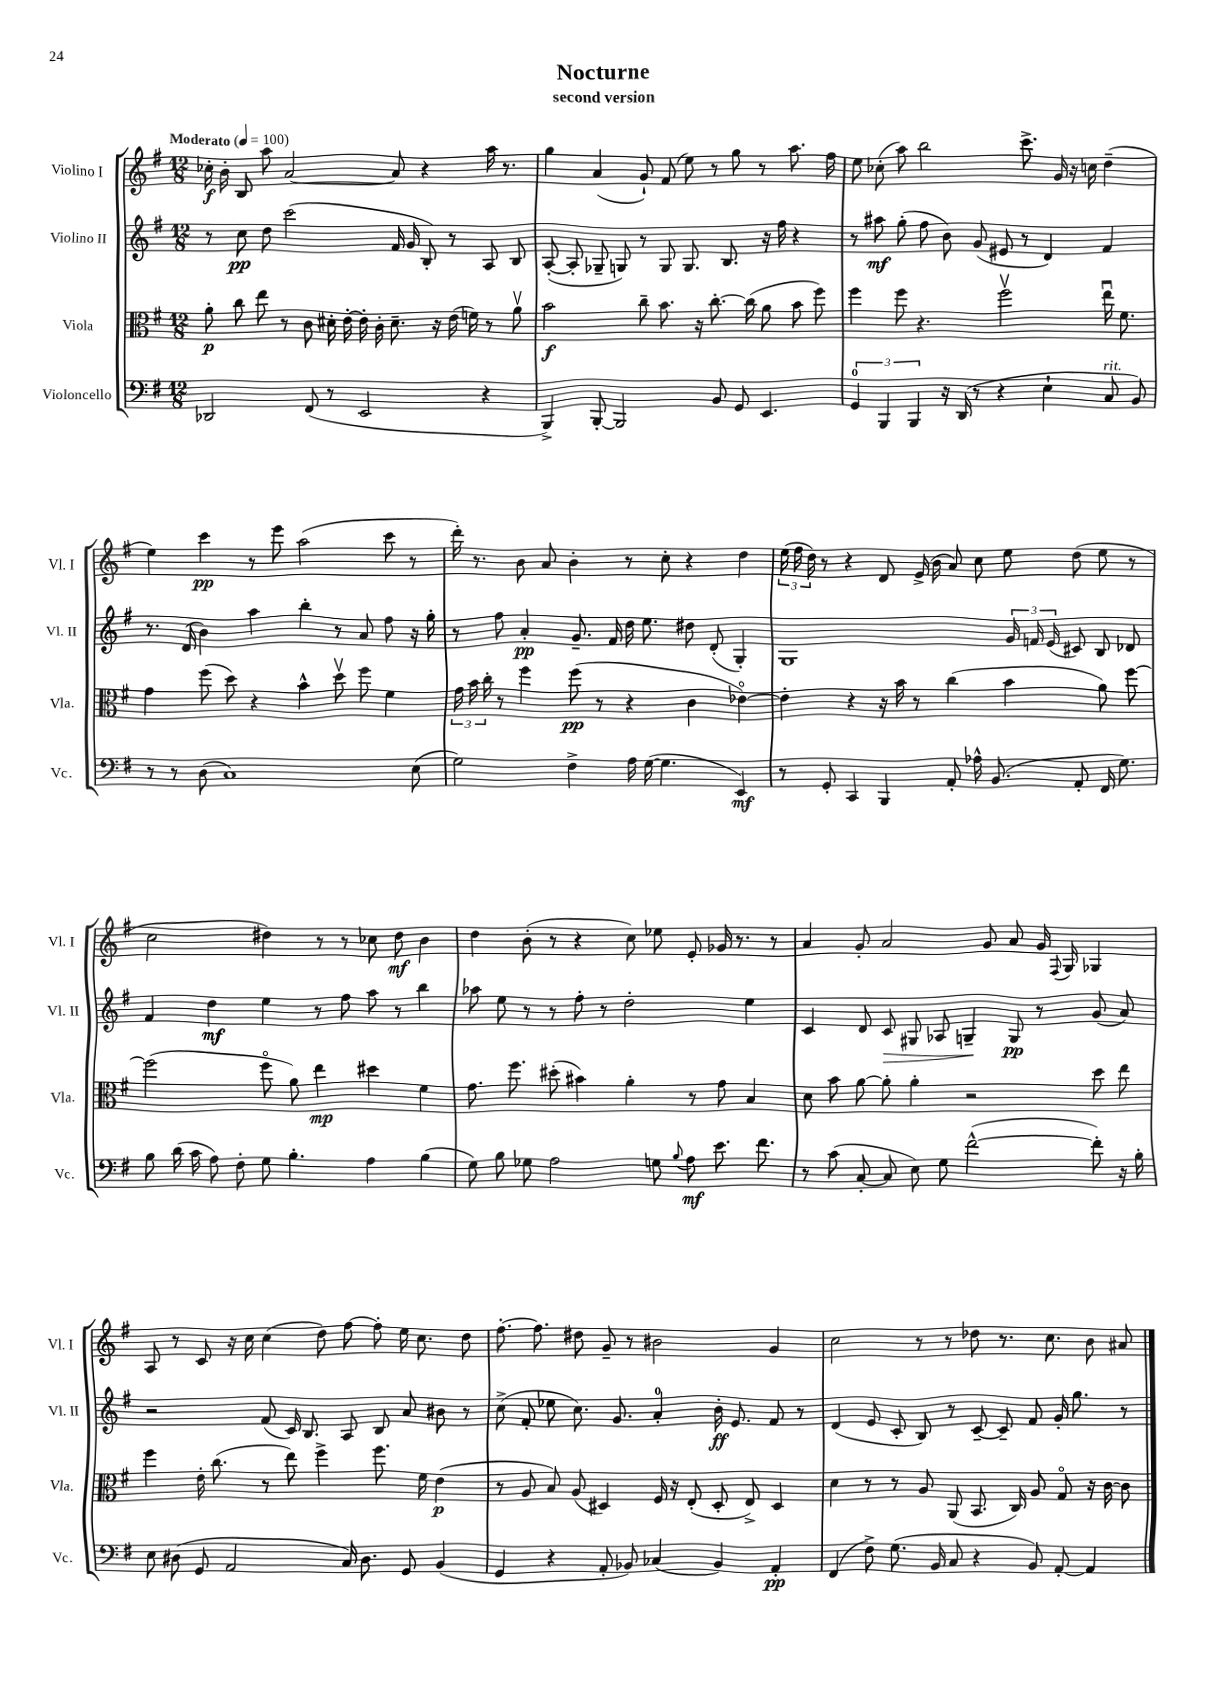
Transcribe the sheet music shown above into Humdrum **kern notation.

**kern	**kern	**kern	**kern
*staff4	*staff3	*staff2	*staff1
*clefF4	*clefC3	*clefG2	*clefG2
*k[f#]	*k[f#]	*k[f#]	*k[f#]
*M12/8	*M12/8	*M12/8	*M12/8
*MM100	*MM100	*MM100	*MM100
2DD-	8a'	8r	16cc-'
.	.	.	16b'
.	8cc	8cc	8B
.	8ee	8dd	8aa
.	8r	(2ccc	[2a
(8FF#	8c	.	.
8r	16d#'	.	.
.	[16e'	.	.
2EE	16e']	.	.
.	16c'	.	.
.	8.d#~	16f#	8a]
.	.	16g	.
.	.	8B')	4r
.	16r	.	.
.	(16e	8r	.
.	16f)	.	.
4r	8r	8A	16aa
.	.	.	8.r
.	8av	8B	.
=	=	=	=
4BBB^)	2b	([8A'	4gg
.	.	8A']	.
[8BBB'	.	8G-~	(4a
2BBB]	.	8G)	.
.	8cc~	8r	8g`)
.	8.b	8G	(8f#
.	.	8.G	8ee)
.	16r	.	.
8BB	[8.cc'	.	8r
.	.	8.B	.
8GG	.	.	8gg
.	(16cc]	.	.
4.EE	8a	16r	8r
.	.	16ff#	.
.	8b	4r	8.aa
.	8ff#)	.	.
.	.	.	16ff#
=	=	=	=
6GG	4ff#	8r	8ee
.	.	8aa#	(8cc-'
6BBB	.	.	.
.	8ff#	(8gg'	8aa)
6BBB	.	.	.
.	4.r	8ff#	2bb
16r	.	8b)	.
(16DD	.	.	.
8r	.	(8g	.
4r	2ff#v	8e#	.
.	.	8r	8.ccc^
4E`	.	4d)	.
.	.	.	16g
.	.	.	16r
.	.	.	16cc
8C	16eeu	4f#	(4dd~
.	8.f#	.	.
8BB)	.	.	.
=	=	=	=
8r	4g	8.r	4ee)
8r	.	.	.
.	.	(16d	.
(8D	(8ff#	4b)	4ccc
1C)	8dd)	.	.
.	4r	4aa	8r
.	.	.	8eee
.	4b^^	4bb'	(2aa
.	8ddv	8r	.
.	8ff#	8a	.
.	4f#	8ff#	8ccc
(8E	.	16r	8r
.	.	16gg'	.
=	=	=	=
2G)	24g	8r	16ddd')
.	24b	.	.
.	.	.	8.r
.	24cc'	.	.
.	8r	8ff#	.
.	4ff#	4a'	8b
.	.	.	8a
4F#^	(8ff#	8.g~	4b'
.	8r	.	.
.	.	16f#	.
16A	4r	16dd	8r
([16G	.	8.ee	.
4.G]	.	.	8cc'
.	4c	8dd#	4r
.	.	(8d'	.
4EE)	[4e-o)	4G')	4dd
=	=	=	=
8r	4e-']	1G	(24ee
.	.	.	24ff#
.	.	.	24dd)
8GG'	.	.	8r
4CC	4r	.	4r
4BBB	16r	.	8d
.	16b	.	.
.	8r	.	(16e^
.	.	.	16b
8AA'	(4cc	.	8a)
16A-^^	.	.	8cc
(8.BB	.	.	.
.	4b	24g	8ee
.	.	24f	.
.	.	(24e	.
8AA'	.	8c#)	(8dd
16FF#	8a)	8B	8ee
8.G)	.	.	.
.	[8ff#	8d-	8r
=	=	=	=
8B	(2ff#]	4f#	2cc
(16d	.	.	.
16c	.	.	.
8A)	.	4dd	.
8F#'	.	.	.
8G	8ff#o	4ee	4dd#)
4.B'	8a)	.	.
.	4ee	8r	8r
.	.	8ff#	8r
4A	4dd#	8aa	8cc-
.	.	8r	8dd#
(4B	4f#	4bb	4b
=	=	=	=
8G)	8.g	8aa-	4dd
8B	.	8ee	.
.	8.ff#	.	.
8G-	.	8r	(8b'
2A	(8dd#'	8r	8r
.	4b#)	8ff#'	4r
.	.	8r	.
.	4a'	2dd'	8cc)
8G	.	.	8ee-
8qqB	.	.	.
8A	8r	.	8e'
8.e	8g	.	16g-
.	.	.	8.r
.	4B	4ee	.
8.f#	.	.	.
.	.	.	8r
=	=	=	=
8r	8d	4c	4a
(8c	8b	.	.
[8C'	[8a	8d	8g'
8C]	8a']	8c	2a
8E)	4a'	8G#	.
8G	.	8A-	.
([2f#^^	2r	4G~	.
.	.	.	8g
.	.	8G	8a
.	.	8r	16g
.	.	.	8qqF#
.	.	.	16G
8f#'])	8dd	(8g	4G-
16r	8ee	8a)	.
16B'	.	.	.
=	=	=	=
8E	4ff#	2r	8A
(8D#	.	.	8r
8GG	16e'	.	8c
.	(8.cc	.	.
2AA	.	.	16r
.	.	.	16cc
.	8r	(8f#	(4cc
.	8ee)	16c)	.
.	.	8.B	.
.	4ff#^	.	8dd)
16C)	.	8A	[8ff#
8.D#	.	.	.
.	8.ff#	8B	8ff#']
8GG	.	8a	16ee
.	16f#	.	8.cc
(4BB	(4e	8b#	.
.	.	8r	8dd
=	=	=	=
4GG	8r	(8cc^	[8.ff#'
.	8A	8f#'	.
.	.	.	8.ff#]
4r	8B)	8ee-	.
.	(8A	8.cc)	8dd#
8AA'	4D#)	.	8g~
.	.	8.g	.
8BB-)	.	.	8r
(4C-	16F#	4a'	2b#
.	16r	.	.
.	(8E'	.	.
4BB-)	8D#'	16b'	.
.	.	8.e	.
.	8E^)	.	.
4AA'	4D#	8f#	4g
.	.	8r	.
=	=	=	=
(4FF#	4d	(4d	2cc
8F#^)	8r	8e	.
(8.G	8r	8c'	.
.	8A	8B)	8r
16BB	.	.	.
8C	(8AA	8r	8r
4r	8.BB	[8c~	8dd-
.	.	8c~]	8.r
.	16C)	.	.
8BB)	8A	8f#	.
.	.	.	8.cc
[8AA'	8Go	16g'	.
.	.	8.gg	.
4AA]	16r	.	8b
.	[16c	.	.
.	8c]	8r	8a#
==	==	==	==
*-	*-	*-	*-
